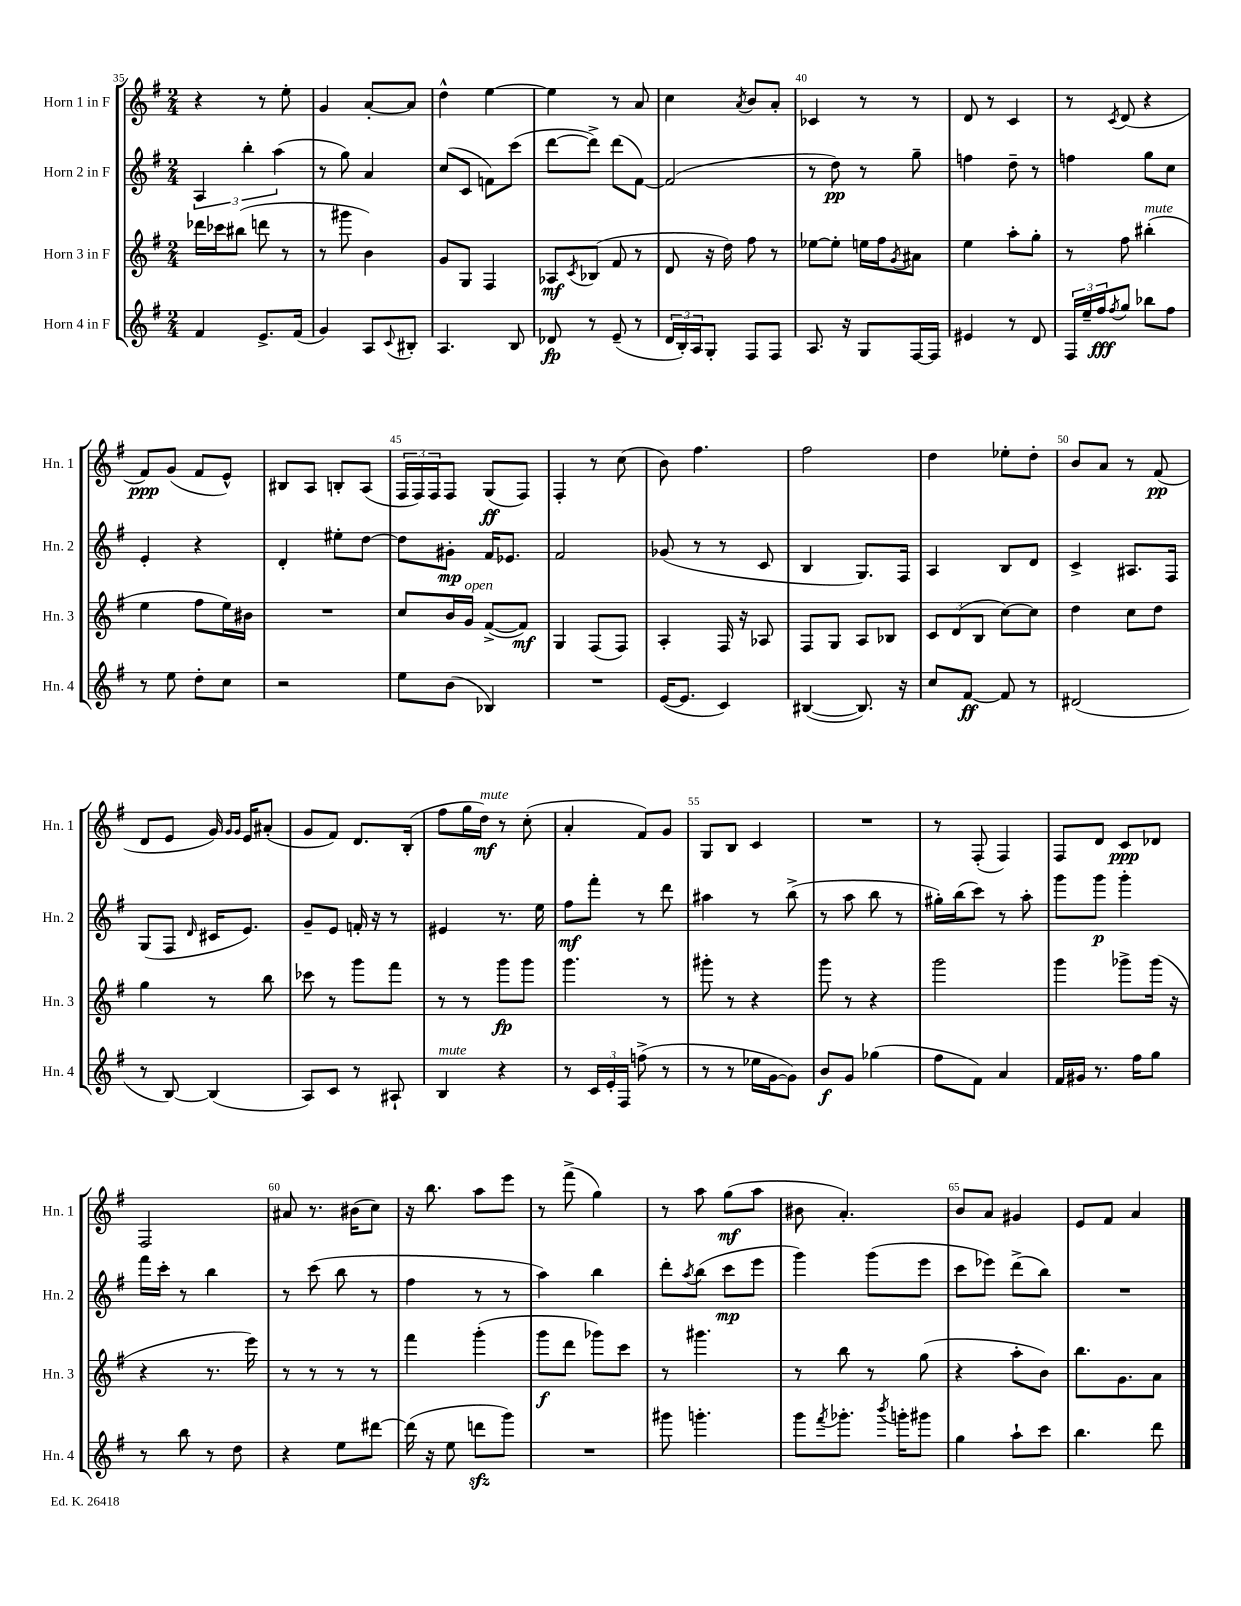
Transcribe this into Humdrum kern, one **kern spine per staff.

**kern	**kern	**kern	**kern
*staff4	*staff3	*staff2	*staff1
*clefG2	*clefG2	*clefG2	*clefG2
*k[f#]	*k[f#]	*k[f#]	*k[f#]
*M2/4	*M2/4	*M2/4	*M2/4
4f#/	16ddd-\LL	6A/	4r
.	16ccc-\J	.	.
.	(8bb#\J	.	.
.	.	6bb'\	.
8.e^/L	8ddd\	.	8r
.	.	(6aa\	.
.	8r	.	8ee'\
(16f#/Jk	.	.	.
=	=	=	=
4g/)	8r	8r	4g/
.	8ggg#\	8gg\)	.
8A/L	4b\)	4a/	[8a'/L
8qqc/	.	.	.
8B#'/J	.	.	8a/]J
=	=	=	=
4.A/	8g/L	(8cc/L	4dd^^\
.	8G/J	8c/J	.
.	4F#/	8f\L)	[4ee\
8B/	.	(8ccc\J	.
=	=	=	=
8d-/	8A-/L	[8ddd\L	4ee\]
.	8qc/	.	.
8r	(8B-/J	8ddd^\]J)	.
(8e~/	8f#/	(8ddd\L	8r
8r	8r	[8f#\J)	8a/
=	=	=	=
24d/LL	8d/	(2f#/]	4cc\
24B'/)	.	.	.
24A/J	.	.	.
8G'/J	16r	.	.
.	16dd\)	.	.
.	.	.	8qa/
8F#/L	8ff#\	.	8b/L
8F#/J	8r	.	8a'/J
=	=	=	=
8.A/	[8ee-\L	8r	4c-/
.	8ee-'\]J	8dd\)	.
16r	.	.	.
8G/L	16ee\LL	8r	8r
.	16ff#\J	.	.
.	8qg/	.	.
[16F#/L	8a#\J	8gg~\	8r
16F#/]JJ	.	.	.
=	=	=	=
4e#/	4ee\	4ff\	8d/
.	.	.	8r
8r	8aa'\L	8dd~\	4c/
8d/	8gg'\J	8r	.
=	=	=	=
24F#/LL	8r	4ff\	8r
24ee~/	.	.	.
24ff#/J	.	.	.
8qff#/	.	.	8qc/
8gg/J	8ff#\	.	(8d/
8bb-\L	(4bb#'\	8gg\L	4r
8ff#\J	.	8cc\J	.
=	=	=	=
8r	4ee\	4e'/	8f#/L)
8ee\	.	.	(8g/J
8dd'\L	8ff#\L	4r	8f#/L
8cc\J	16ee\L)	.	8e^^/J)
.	16b#\JJ	.	.
=	=	=	=
2r	2r	4d'/	8B#/L
.	.	.	8A/J
.	.	8ee#'\L	8B'/L
.	.	[8dd\J	(8A/J
=	=	=	=
8ee\L	8cc/L	8dd\]L	24F#/LL
.	.	.	24F#/)
.	.	.	24F#/J
(8b\J	16b/L	8g#'\J	8F#/J
.	16g/JJ	.	.
4B-/)	([8f#^/L	16f#/LK	(8G/L
.	.	8.e-/J	.
.	8f#/]J)	.	8F#/J)
=	=	=	=
2r	4G/	2f#/	4F#'/
.	(8F#/L	.	8r
.	8F#/J)	.	(8cc\
=	=	=	=
([16e/LK	4A'/	(8g-/	8b\)
8.e/]J	.	.	.
.	.	8r	4.ff#\
4c/)	16F#/	8r	.
.	16r	.	.
.	8A-/	8c/	.
=	=	=	=
([4B#/	8F#/L	4B/	2ff#\
.	8G/J	.	.
8.B#/])	8A/L	8.G/L)	.
.	8B-/J	.	.
16r	.	16F#/Jk	.
=	=	=	=
8cc/L	12c/L	4A/	4dd\
.	(12d/	.	.
[8f#/J	.	.	.
.	12B/J	.	.
8f#/]	[8cc\L)	8B/L	8ee-'\L
8r	8cc\]J	8d/J	8dd'\J
=	=	=	=
(2d#/	4dd\	4c^/	8b/L
.	.	.	8a/J
.	8cc\L	8.A#/L	8r
.	8dd\J	.	(8f#/
.	.	16F#/Jk	.
=	=	=	=
8r	4gg\	(8G/L	8d/L
[8B/)	.	8F#/J	8e/J
.	.	16qqd/	.
(4B/]	8r	16c#/LK	16g/)
.	.	.	16qqg/LL
.	.	.	16qqg/JJ
.	.	8.e/J)	16e/LK
.	8bb\	.	(8a#'/J
=	=	=	=
8A/L)	8ccc-\	8g~/L	8g/L
8c/J	8r	8e/J	8f#/J)
8r	8ggg\L	16f'/	8.d/L
.	.	16r	.
8A#`/	8fff#\J	8r	.
.	.	.	(16B'/Jk
=	=	=	=
4B/	8r	4e#/	8ff#\L
.	8r	.	16gg\L
.	.	.	16dd\JJ)
4r	8ggg\L	8.r	8r
.	8ggg\J	.	(8cc'\
.	.	16ee\	.
=	=	=	=
8r	4.ggg\	8ff#\L	4a'/
24c/LL	.	8fff#'\J	.
24e'/	.	.	.
24F#/JJ	.	.	.
(8ff^\	.	8r	8f#/L)
8r	8r	8ddd\	8g/J
=	=	=	=
8r	8ggg#'\	4aa#\	8G/L
8r	8r	.	8B/J
16ee-\LL	4r	8r	4c/
[16g\J	.	.	.
8g\]J)	.	(8bb^\	.
=	=	=	=
8b/L	8ggg\	8r	2r
8g/J	8r	8aa\	.
(4gg-\	4r	8bb\	.
.	.	8r	.
=	=	=	=
8ff#\L	2ggg\	16gg#'\LL)	8r
.	.	(16bb\J	.
8f#\J)	.	8ccc\J)	(8F#'/
4a/	.	8r	4F#/)
.	.	8aa'\	.
=	=	=	=
16f#/LL	4ggg\	8ggg\L	8F#/L
16g#/JJ	.	.	.
8.r	.	8ggg\J	8d/J
.	8ggg-^\L	4ggg'\	8c/L
16ff#\LK	.	.	.
8gg\J	(16ggg-\Jk	.	8d-/J
.	16r	.	.
=	=	=	=
8r	4r	16fff#\LL	2F#/
.	.	16ccc'\JJ	.
8bb\	.	8r	.
8r	8.r	4bb\	.
8dd\	.	.	.
.	16eee\)	.	.
=	=	=	=
4r	8r	8r	8a#/
.	8r	(8ccc\	8.r
8ee\L	8r	8bb\	.
.	.	.	(16b#\LK
[8ddd#\J	8r	8r	8cc\J)
=	=	=	=
(16ddd#\]	4fff#\	4ff#\	16r
16r	.	.	8.bb\
8ee\	.	.	.
8ddd\L	(4ggg'\	8r	8aa\L
8ggg\J)	.	8r	8eee\J
=	=	=	=
2r	8ggg\L	4aa\)	8r
.	8ddd\J	.	(8fff#^\
.	8ggg-\L)	4bb\	4gg\)
.	8ccc\J	.	.
=	=	=	=
8ggg#\	8r	8ddd'\L	8r
.	.	8qaa/	.
4.ggg'\	4.ggg#\	(8bb\J	8aa\
.	.	8ccc\L	(8gg\L
.	.	8eee\J	8aa\J
=	=	=	=
8ggg\L	8r	4ggg\)	8b#\
8qfff#/	.	.	.
8.ggg-'\J	8bb\	.	4.a'/)
.	8r	(8ggg\L	.
8qbbb/	.	.	.
16ggg'\LK	.	.	.
8ggg#\J	(8gg\	8eee\J	.
=	=	=	=
4gg\	4r	8ccc\L	8b/L
.	.	8eee-\J)	8a/J
8aa`\L	8aa'\L	(8ddd^\L	4g#/
8ccc\J	8b\J)	8bb\J)	.
=	=	=	=
4.bb\	8.bb\L	2r	8e/L
.	.	.	8f#/J
.	8.g\	.	.
.	.	.	4a/
8ddd\	8a\J	.	.
==	==	==	==
*-	*-	*-	*-
